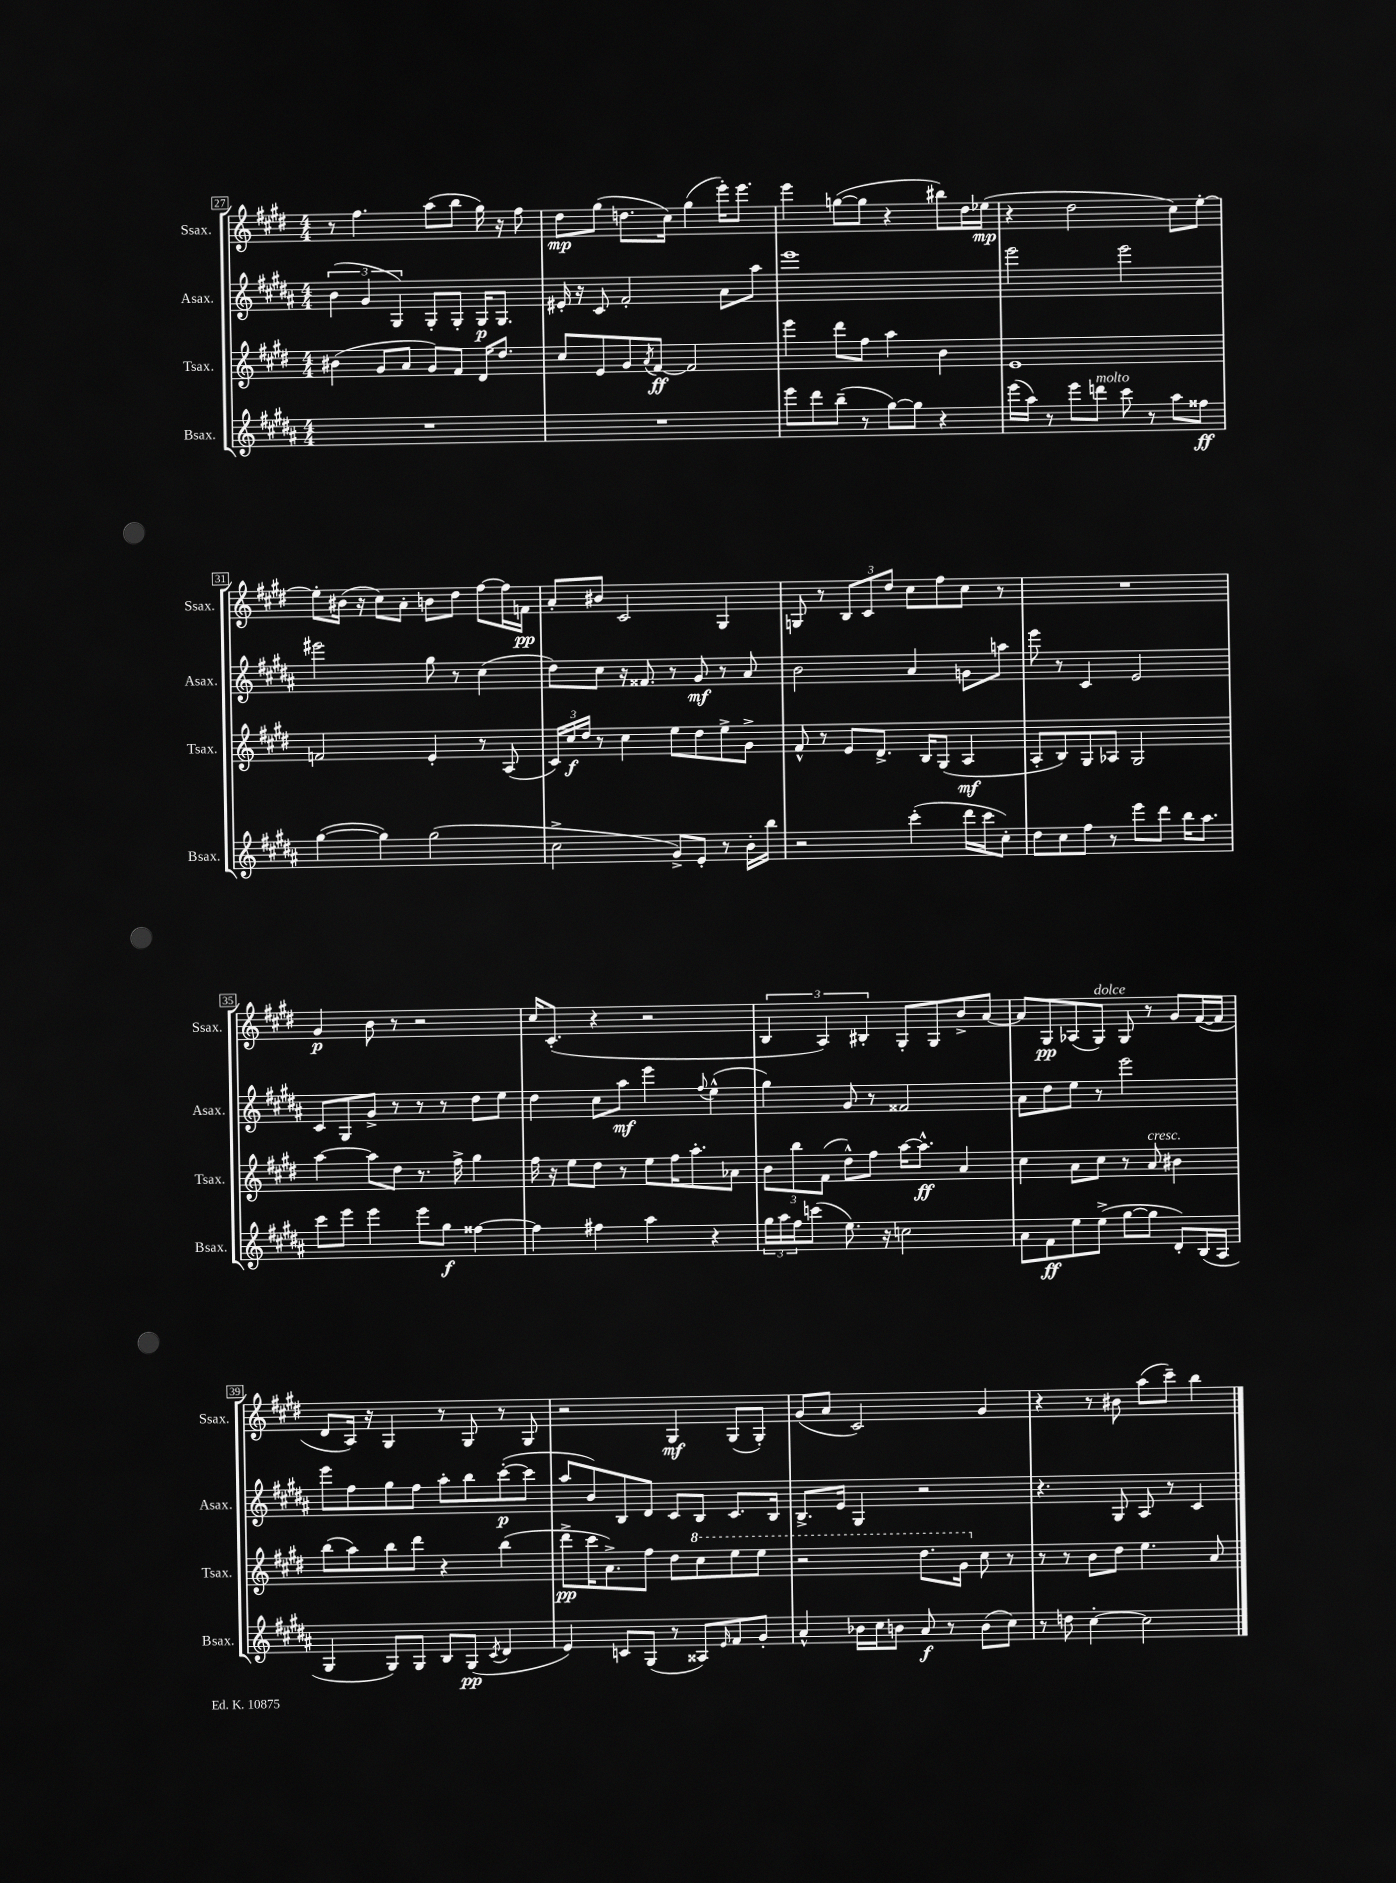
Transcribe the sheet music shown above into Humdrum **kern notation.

**kern	**dynam	**kern	**dynam	**kern	**dynam	**kern	**dynam
*part4	*part4	*part3	*part3	*part2	*part2	*part1	*part1
*staff4	*staff4	*staff3	*staff3	*staff2	*staff2	*staff1	*staff1
*I"Bsax.	*	*I"Tsax.	*	*I"Asax.	*	*I"Ssax.	*
*I'Bsax.	*	*I'Tsax.	*	*I'Asax.	*	*I'Ssax.	*
*clefG2	*	*clefG2	*	*clefG2	*	*clefG2	*
*k[f#c#g#d#a#]	*	*k[f#c#g#d#]	*	*k[f#c#g#d#a#]	*	*k[f#c#g#d#]	*
*M4/4	*	*M4/4	*	*M4/4	*	*M4/4	*
=27	=27	=27	=27	=27	=27	=27	=27
1r	.	(4b#X\	.	(6b\	.	8r	.
.	.	.	.	.	.	4.ff#\	.
.	.	.	.	6g#/	.	.	.
.	.	8g#/L	.	.	.	.	.
.	.	.	.	6G#/)	.	.	.
.	.	8a/J	.	.	.	.	.
.	.	8g#/L)	.	8G#'/L	.	(8aa\L	.
.	.	8f#/J	.	8G#'/J	.	8bb\J	.
.	.	16d#/KL	.	16G#/KL	p	16gg#\)	.
.	.	8.dd#/J	.	8.G#/J	.	16r	.
.	.	.	.	.	.	8ff#\	.
=28	=28	=28	=28	=28	=28	=28	=28
1r	.	8cc#/L	.	16e#X'/	.	8dd#\L	mp
.	.	.	.	16r	.	.	.
.	.	8e/	.	8c#/	.	(8gg#\J	.
.	.	8g#/	.	2f#'/	.	8.ddn\L	.
.	.	8qa/	.	.	.	.	.
.	.	[8f#/J	ff	.	.	.	.
.	.	.	.	.	.	16cc#\Jk)	.
.	.	2f#/]	.	.	.	(4gg#\	.
.	.	.	.	8a#\L	.	16eee'\KL)	.
.	.	.	.	.	.	8.eee\J	.
.	.	.	.	8aa#\J	.	.	.
=29	=29	=29	=29	=29	=29	=29	=29
8eee\L	.	4eee\	.	1eee	.	4eee\	.
8ddd#\	.	.	.	.	.	.	.
(8bb~\J	.	8ddd#\L	.	.	.	([8ggn\L	.
8r	.	8ff#\J	.	.	.	8gg\J]	.
[8gg#\L)	.	4aa\	.	.	.	4r	.
8gg#\J]	.	.	.	.	.	.	.
4r	.	4b\	.	.	.	8bb#X\L)	.
.	.	.	.	.	.	16dd#\L	.
.	.	.	.	.	.	(16ee-X\JJ	mp
=30	=30	=30	=30	=30	=30	=30	=30
(16eee\LL	.	1e	.	2eee\	.	4r	.
16aa#\JJ)	.	.	.	.	.	.	.
8r	.	.	.	.	.	.	.
8eee\L	.	.	.	.	.	2dd#\	.
!LO:TX:a:i:t=molto	!	!	!	!	!	!	!
8dddn\J	.	.	.	.	.	.	.
8ccc#\	.	.	.	2eee\	.	.	.
8r	.	.	.	.	.	.	.
8aa#\L	.	.	.	.	.	8cc#\L)	.
8ff##X\J	ff	.	.	.	.	[8ee'\J	.
!!LO:LB:g=z
=31	=31	=31	=31	=31	=31	=31	=31
([4gg#\	.	2fn/	.	2eee#X\	.	8ee'\L]	.
.	.	.	.	.	.	(16b#X\Jk	.
.	.	.	.	.	.	16r	.
4gg#\])	.	.	.	.	.	8cc#\L)	.
.	.	.	.	.	.	8a'\J	.
(2gg#\	.	4e'/	.	8gg#\	.	8bn\L	.
.	.	.	.	8r	.	8dd#\J	.
.	.	8r	.	(4cc#\	.	[8ff#\L	.
.	.	(8A/	.	.	.	16ff#\L]	.
.	.	.	.	.	.	16fn\JJ	pp
=32	=32	=32	=32	=32	=32	=32	=32
2cc#^\	.	24c#/LL)	.	8dd#\L)	.	8a'/L	.
.	.	24cc#/	f	.	.	.	.
.	.	24dd#/JJ	.	.	.	.	.
.	.	8r	.	8cc#\J	.	8b#X/J	.
.	.	4cc#\	.	16r	.	2c#/	.
.	.	.	.	8.f##X/	.	.	.
8g#^/L)	.	8ee\L	.	8r	.	.	.
8e'/J	.	8dd#\	.	8g#/	mf	.	.
8r	.	8ee^\	.	8r	.	4G#/	.
16b'\LL	.	8g#^\J	.	8a#/	.	.	.
16bb\JJ	.	.	.	.	.	.	.
=33	=33	=33	=33	=33	=33	=33	=33
2r	.	8f#^^/	.	2b\	.	8Gn/	.
.	.	8r	.	.	.	8r	.
.	.	8e/L	.	.	.	12B/L	.
.	.	.	.	.	.	12c#/	.
.	.	8.d#^/J	.	.	.	.	.
.	.	.	.	.	.	12dd#/J	.
(4ccc#'\	.	.	.	4a#/	.	8cc#\L	.
.	.	16B/KL	.	.	.	.	.
.	.	(8G#/J	.	.	.	8ff#\	.
16ddd#\LL	.	4A/	mf	8gn\L	.	8cc#\J	.
16ccc#\J	.	.	.	.	.	.	.
8cc#'\J)	.	.	.	8aan\J	.	8r	.
=34	=34	=34	=34	=34	=34	=34	=34
8dd#\L	.	8A'/L	.	8eee\	.	1r	.
8cc#\	.	8B/)	.	8r	.	.	.
8ff#\J	.	8G#/	.	4c#/	.	.	.
8r	.	8A-X/J	.	.	.	.	.
8eee\L	.	2G#/	.	2e/	.	.	.
8ddd#\J	.	.	.	.	.	.	.
16bb\KL	.	.	.	.	.	.	.
8.aa#\J	.	.	.	.	.	.	.
!!LO:LB:g=z
=35	=35	=35	=35	=35	=35	=35	=35
8ccc#\L	.	[4aa\	.	8c#/L	.	4g#/	p
8eee\J	.	.	.	8G#/	.	.	.
4eee\	.	8aa\L]	.	8g#^/J	.	8b\	.
.	.	8dd#\J	.	8r	.	8r	.
8eee\L	.	8.r	.	8r	.	2r	.
8gg#\J	f	.	.	8r	.	.	.
.	.	16ff#^\	.	.	.	.	.
[4ff##X\	.	4gg#\	.	8dd#\L	.	.	.
.	.	.	.	8ee\J	.	.	.
=36	=36	=36	=36	=36	=36	=36	=36
4ff##\]	.	16ff#\	.	4dd#\	.	16cc#/KL	.
.	.	16r	.	.	.	(8.c#'/J	.
.	.	8ee\L	.	.	.	.	.
4ff#X\	.	8dd#\J	.	8cc#\L	.	4r	.
.	.	8r	.	8aa#\J	mf	.	.
4aa#\	.	8ee\L	.	4eee\	.	2r	.
.	.	16ff#\K	.	.	.	.	.
.	.	8.aa'\	.	.	.	.	.
.	.	.	.	8qqff#/	.	.	.
4r	.	.	.	(4ee^^\	.	.	.
.	.	8a-X\J	.	.	.	.	.
=37	=37	=37	=37	=37	=37	=37	=37
24gg#\LL	.	12b\L	.	4gg#\)	.	6B/	.
24aa#\	.	.	.	.	.	.	.
24ff#\J	.	12bb\	.	.	.	.	.
(8cccn\J	.	.	.	.	.	.	.
.	.	(12f#\J	.	.	.	6A/)	.
8.ee\)	.	8dd#^^\L)	.	8g#/	.	.	.
.	.	.	.	.	.	6B#X'/	.
.	.	8ff#\J	.	8r	.	.	.
16r	.	.	.	.	.	.	.
2ccn\	.	[16aa\KL	.	2f##X/	.	8G#'/L	.
.	.	8.aa^^\J]	ff	.	.	.	.
.	.	.	.	.	.	8G#/	.
.	.	4a/	.	.	.	8b^/	.
.	.	.	.	.	.	[8a/J	.
=38	=38	=38	=38	=38	=38	=38	=38
8a#\L	.	4cc#\	.	8a#\L	.	8a/L]	.
8f#\	ff	.	.	8dd#\	.	8G#/	pp
8ee\	.	8a\L	.	8ee\J	.	(8A-X/	.
!	!	!	!	!	!	!LO:TX:a:i:t=dolce	!
(8ee^\J	.	8cc#\J	.	8r	.	8G#/J)	.
[8gg#\L	.	8r	.	2eee\	.	8G#/	.
!	!	!LO:TX:a:i:t=cresc.	!	!	!	!	!
8gg#\J]	.	8a/	.	.	.	8r	.
8d#'/L)	.	4b#X\	.	.	.	8g#/L	.
(16B/L	.	.	.	.	.	([16f#/L	.
16A#/JJ	.	.	.	.	.	16f#/JJ]	.
!!LO:LB:g=z
=39	=39	=39	=39	=39	=39	=39	=39
4G#/	.	(8bb\L	.	8eee\L	.	8d#/L	.
.	.	8aa\)	.	8ff#\	.	16A/Jk)	.
.	.	.	.	.	.	16r	.
8G#/L)	.	8bb\	.	8gg#\	.	4G#/	.
8G#/J	.	8ddd#\J	.	8ff#\J	.	.	.
8B/L	.	4r	.	8aa#'\L	.	8r	.
(8G#/J	pp	.	.	8bb\	.	8G#/	.
8qc#/	.	.	.	.	.	.	.
4d#/	.	(4bb\	.	([8ccc#'\	p	8r	.
.	.	.	.	8ccc#\J]	.	8G#/	.
=40	=40	=40	=40	=40	=40	=40	=40
4e/)	.	8ddd#^\L	pp	8aa#/L	.	2r	.
.	.	16ccc#\K	.	8b/)	.	.	.
.	.	8.a^\)	.	.	.	.	.
8cn/L	.	.	.	8B/	.	.	.
(8G#/J	.	8ff#\J	.	8d#/J	.	.	.
8r	.	8dd#\L	.	8c#/L	.	4G#/	mf
*	*	*8va	*	*	*	*	*
8A##X/L)	.	8ccc#\	.	8B/J	.	.	.
16qqe/	.	.	.	.	.	.	.
8f#/	.	8eee\	.	8.c#/L	.	(8G#/L	.
8g#'/J	.	8eee\J	.	.	.	8G#'/J)	.
.	.	.	.	16B/Jk	.	.	.
=41	=41	=41	=41	=41	=41	=41	=41
4a#^^/	.	2r	.	8.B^/L	.	(8g#/L	.
.	.	.	.	.	.	8a/J	.
.	.	.	.	16e/Jk	.	.	.
16b-X\LL	.	.	.	4G#/	.	2c#/)	.
16cc#\J	.	.	.	.	.	.	.
8bn\J	.	.	.	.	.	.	.
8a#/	f	8.ddd#\L	.	2r	.	.	.
8r	.	.	.	.	.	.	.
.	.	16gg#\Jk	.	.	.	.	.
*	*	*X8va	*	*	*	*	*
(8b\L	.	8cc#\	.	.	.	4g#/	.
8cc#\J)	.	8r	.	.	.	.	.
=42	=42	=42	=42	=42	=42	=42	=42
8r	.	8r	.	4.r	.	4r	.
8ddn\	.	8r	.	.	.	.	.
[4cc#'\	.	8b\L	.	.	.	8r	.
.	.	8dd#\J	.	8G#/	.	8b#X\	.
2cc#\]	.	4.ee\	.	8A#/	.	(8aa\L	.
.	.	.	.	8r	.	8ccc#~\J)	.
.	.	.	.	4c#/	.	4bb\	.
.	.	8a/	.	.	.	.	.
==	==	==	==	==	==	==	==
*-	*-	*-	*-	*-	*-	*-	*-
